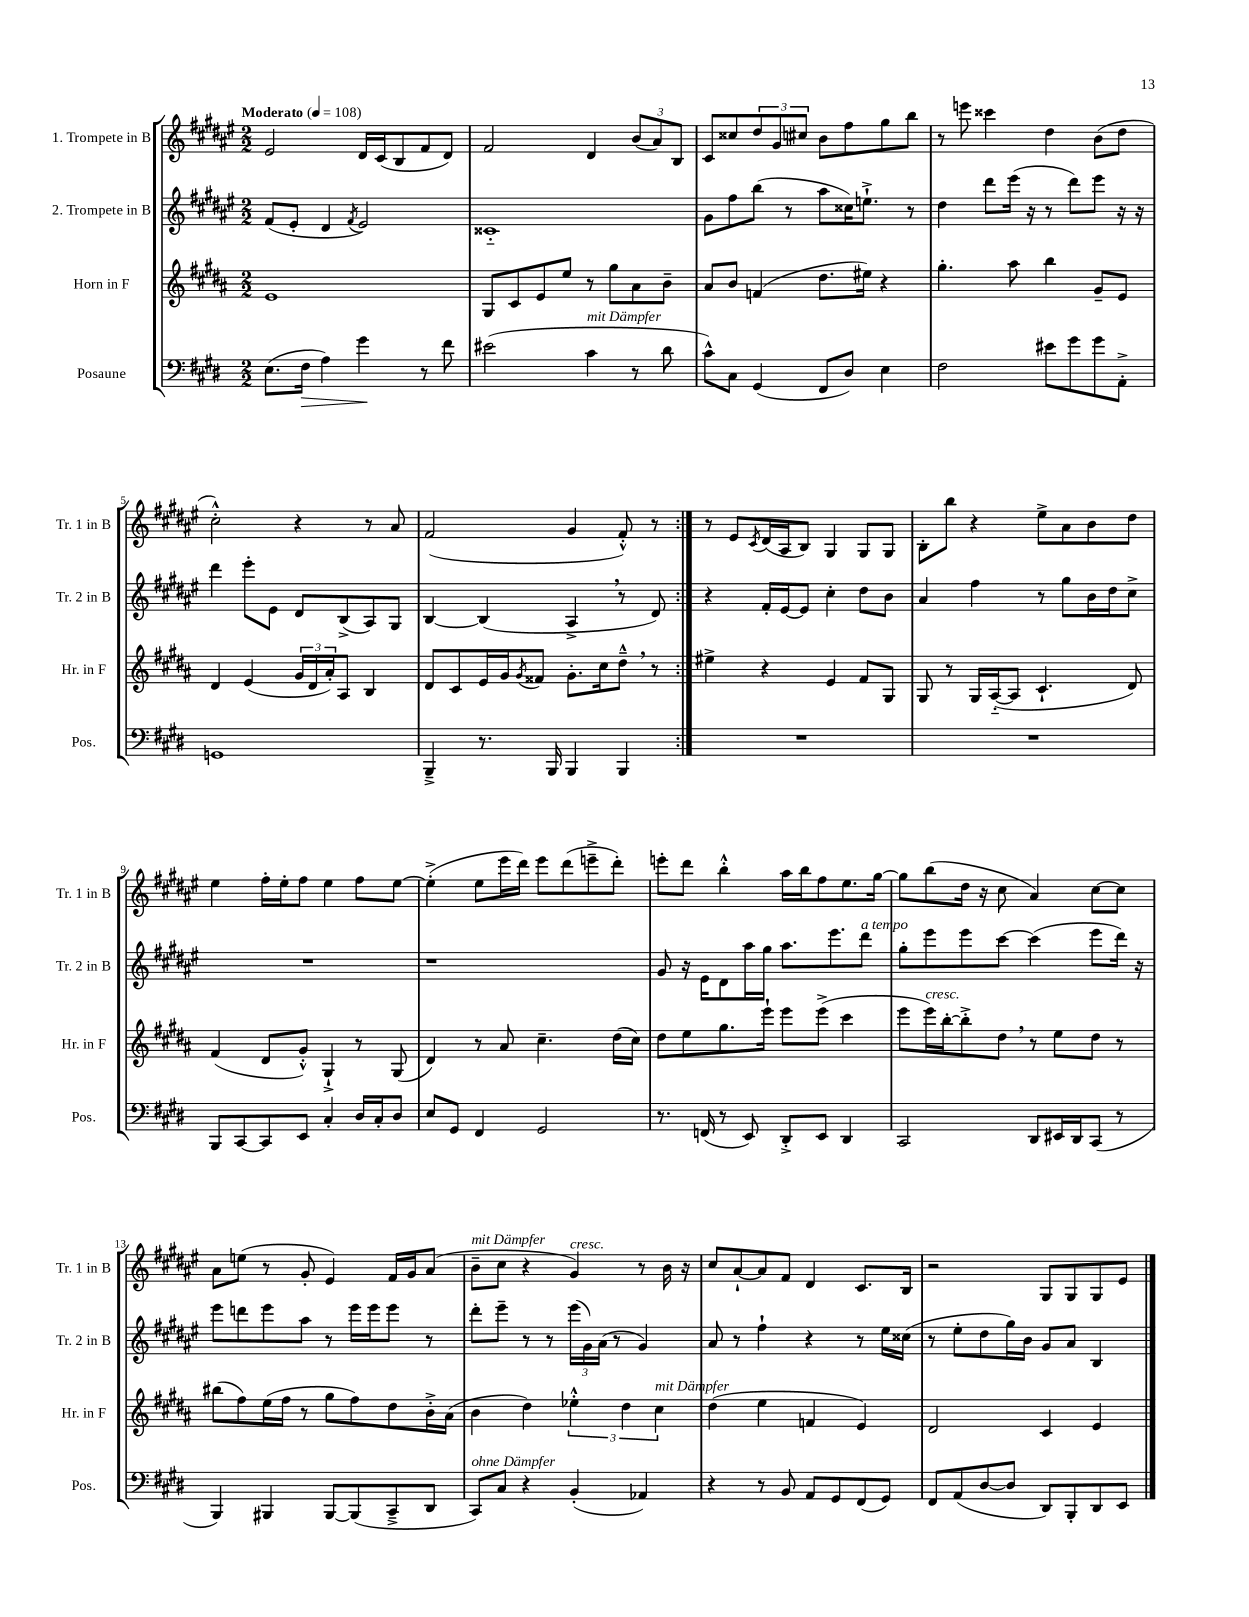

**kern	**kern	**kern	**kern
*staff4	*staff3	*staff2	*staff1
*clefF4	*clefG2	*clefG2	*clefG2
*k[f#c#g#d#]	*k[f#c#g#d#a#]	*k[f#c#g#d#a#e#]	*k[f#c#g#d#a#e#]
*M2/2	*M2/2	*M2/2	*M2/2
*MM108	*MM108	*MM108	*MM108
(8.E	1e	(8f#	2e#
.	.	8e#'	.
16F#	.	.	.
4A)	.	4d#	.
.	.	8qf#	.
4g#	.	2e#)	16d#
.	.	.	(16c#
.	.	.	8B
8r	.	.	8f#
8f#	.	.	8d#)
=	=	=	=
(2e#	8G#	1c##'~	2f#
.	8c#	.	.
.	8e	.	.
.	8ee	.	.
4c#	8r	.	4d#
.	8gg#	.	.
8r	8a#	.	(12b
.	.	.	12a#)
8d#	8b~	.	.
.	.	.	12B
=	=	=	=
8c#^^)	8a#	8g#	8c#
8C#	8b	8ff#	8cc##
(4GG#	(4f	(8bb	12dd#
.	.	.	12g#
.	.	8r	.
.	.	.	12cc#
8FF#	8.dd#	8aa#	8b
8D#)	.	16cc##)	8ff#
.	16ee#)	8.ee`^	.
4E	4r	.	8gg#
.	.	8r	8bb
=	=	=	=
2F#	4.gg#'	4dd#	8r
.	.	.	8eee
.	.	8ddd#	4ccc##
.	8aa#	(16eee#	.
.	.	16r	.
8e#	4bb	8r	4dd#
8g#	.	8ddd#)	.
8g#	8g#~	8eee#	(8b
8AA'^	8e	16r	8dd#
.	.	16r	.
=	=	=	=
1GG	4d#	4ddd#	2cc#'^^)
.	(4e	8eee#'	.
.	.	8e#	.
.	24g#	8d#	4r
.	24d#	.	.
.	24a#')	.	.
.	8A#	(8B^	.
.	4B	8A#)	8r
.	.	8G#	8a#
=	=	=	=
4BBB~^	8d#	[4B	(2f#
.	8c#	.	.
8.r	16e	(4B]	.
.	16g#	.	.
.	8qg#	.	.
.	8f##	.	.
16BBB	.	.	.
4BBB	8.g#'	4A#^	4g#
.	16cc#	.	.
4BBB	8dd#~^^	8r	8f#'^^)
.	8r	8d#)	8r
=:|!	=:|!	=:|!	=:|!
1r	4ee#^	4r	8r
.	.	.	8e#
.	.	.	8qc#
.	4r	16f#'	(16d#
.	.	[16e#	16A#
.	.	8e#]	8B)
.	4e	4cc#'	4G#
.	8f#	8dd#	8G#
.	8G#	8b	8G#
=	=	=	=
1r	8G#	4a#	8B'
.	8r	.	8bb
.	16G#	4ff#	4r
.	([16A#'~	.	.
.	8A#]	.	.
.	4.c#`	8r	8ee#^
.	.	8gg#	8a#
.	.	16b	8b
.	.	16dd#	.
.	8d#)	8cc#^	8dd#
=	=	=	=
8BBB	(4f#	1r	4ee#
[8CC#	.	.	.
8CC#]	8d#	.	16ff#'
.	.	.	16ee#'
8EE	8g#'^^)	.	8ff#
4C#'	4G#`^	.	4ee#
16D#	8r	.	8ff#
16C#'	.	.	.
8D#	(8G#	.	[8ee#
=	=	=	=
8E	4d#)	1r	(4ee#'^]
8GG#	.	.	.
4FF#	8r	.	8ee#
.	8a#	.	16eee#
.	.	.	16ddd#)
2GG#	4.cc#~	.	8eee#
.	.	.	(8ddd#
.	.	.	8eee~^
.	(16dd#	.	8ddd#')
.	16cc#)	.	.
=	=	=	=
8.r	8dd#	8g#	8eee'
.	8ee	16r	8ddd#
(16FF	.	16e#	.
8r	8.gg#	8d#	4bb'^^
8EE)	.	16aa#	.
.	16eee`	16gg#	.
8DD#'^	8eee	8.aa#	16aa#
.	.	.	16bb
8EE	(8eee^	.	8ff#
.	.	8.eee#	.
4DD#	4ccc#	.	8.ee#
.	.	8ddd#	.
.	.	.	[16gg#
=	=	=	=
2CC#	8eee	8gg#'	8gg#]
.	16eee)	8eee#	(8bb
.	[16bb'	.	.
.	8bb'^]	8eee#	16dd#
.	.	.	16r
.	8dd#	[8ccc#	8cc#
8DD#	8r	(4ccc#]	4a#)
16EE#	8ee	.	.
16DD#	.	.	.
(8CC#	8dd#	8eee#	[8cc#
8r	8r	16ddd#)	8cc#]
.	.	16r	.
=	=	=	=
4BBB)	(8bb#	8eee#	8a#
.	8ff#)	8ddd	(8ee
4BBB#	(16ee	8eee#	8r
.	16ff#	.	.
.	8r	8aa#	8g#'
[8BBB#	8gg#	8r	4e#)
(8BBB#]	8ff#)	16eee#	.
.	.	16eee#	.
8CC#~^	8dd#	8eee#	16f#
.	.	.	16g#
8DD#	16b'^	8r	(8a#
.	(16a#	.	.
=	=	=	=
8CC#)	4b	8ddd#'	8b~
8C#	.	8eee#~	8cc#
4r	4dd#)	8r	4r
.	.	8r	.
(4BB'	6ee-'^^	(24eee#	4g#)
.	.	24g#)	.
.	.	(24a#	.
.	.	8r	.
.	6dd#	.	.
4AA-)	.	4g#)	8r
.	6cc#	.	.
.	.	.	16b
.	.	.	16r
=	=	=	=
4r	(4dd#	8a#	8cc#
.	.	8r	[8a#`
8r	4ee	4ff#`	8a#]
8BB	.	.	8f#
8AA	4f	4r	4d#
8GG#	.	.	.
(8FF#	4e)	8r	8.c#
8GG#)	.	16ee#	.
.	.	(16cc##	16B
=	=	=	=
8FF#	2d#	8r	2r
(8AA	.	8ee#'	.
[8D#	.	8dd#	.
8D#]	.	16gg#)	.
.	.	16b	.
8DD#)	4c#	8g#	8G#
8BBB'	.	8a#	8G#
8DD#	4e	4B	8G#
8EE	.	.	8e#
==	==	==	==
*-	*-	*-	*-
